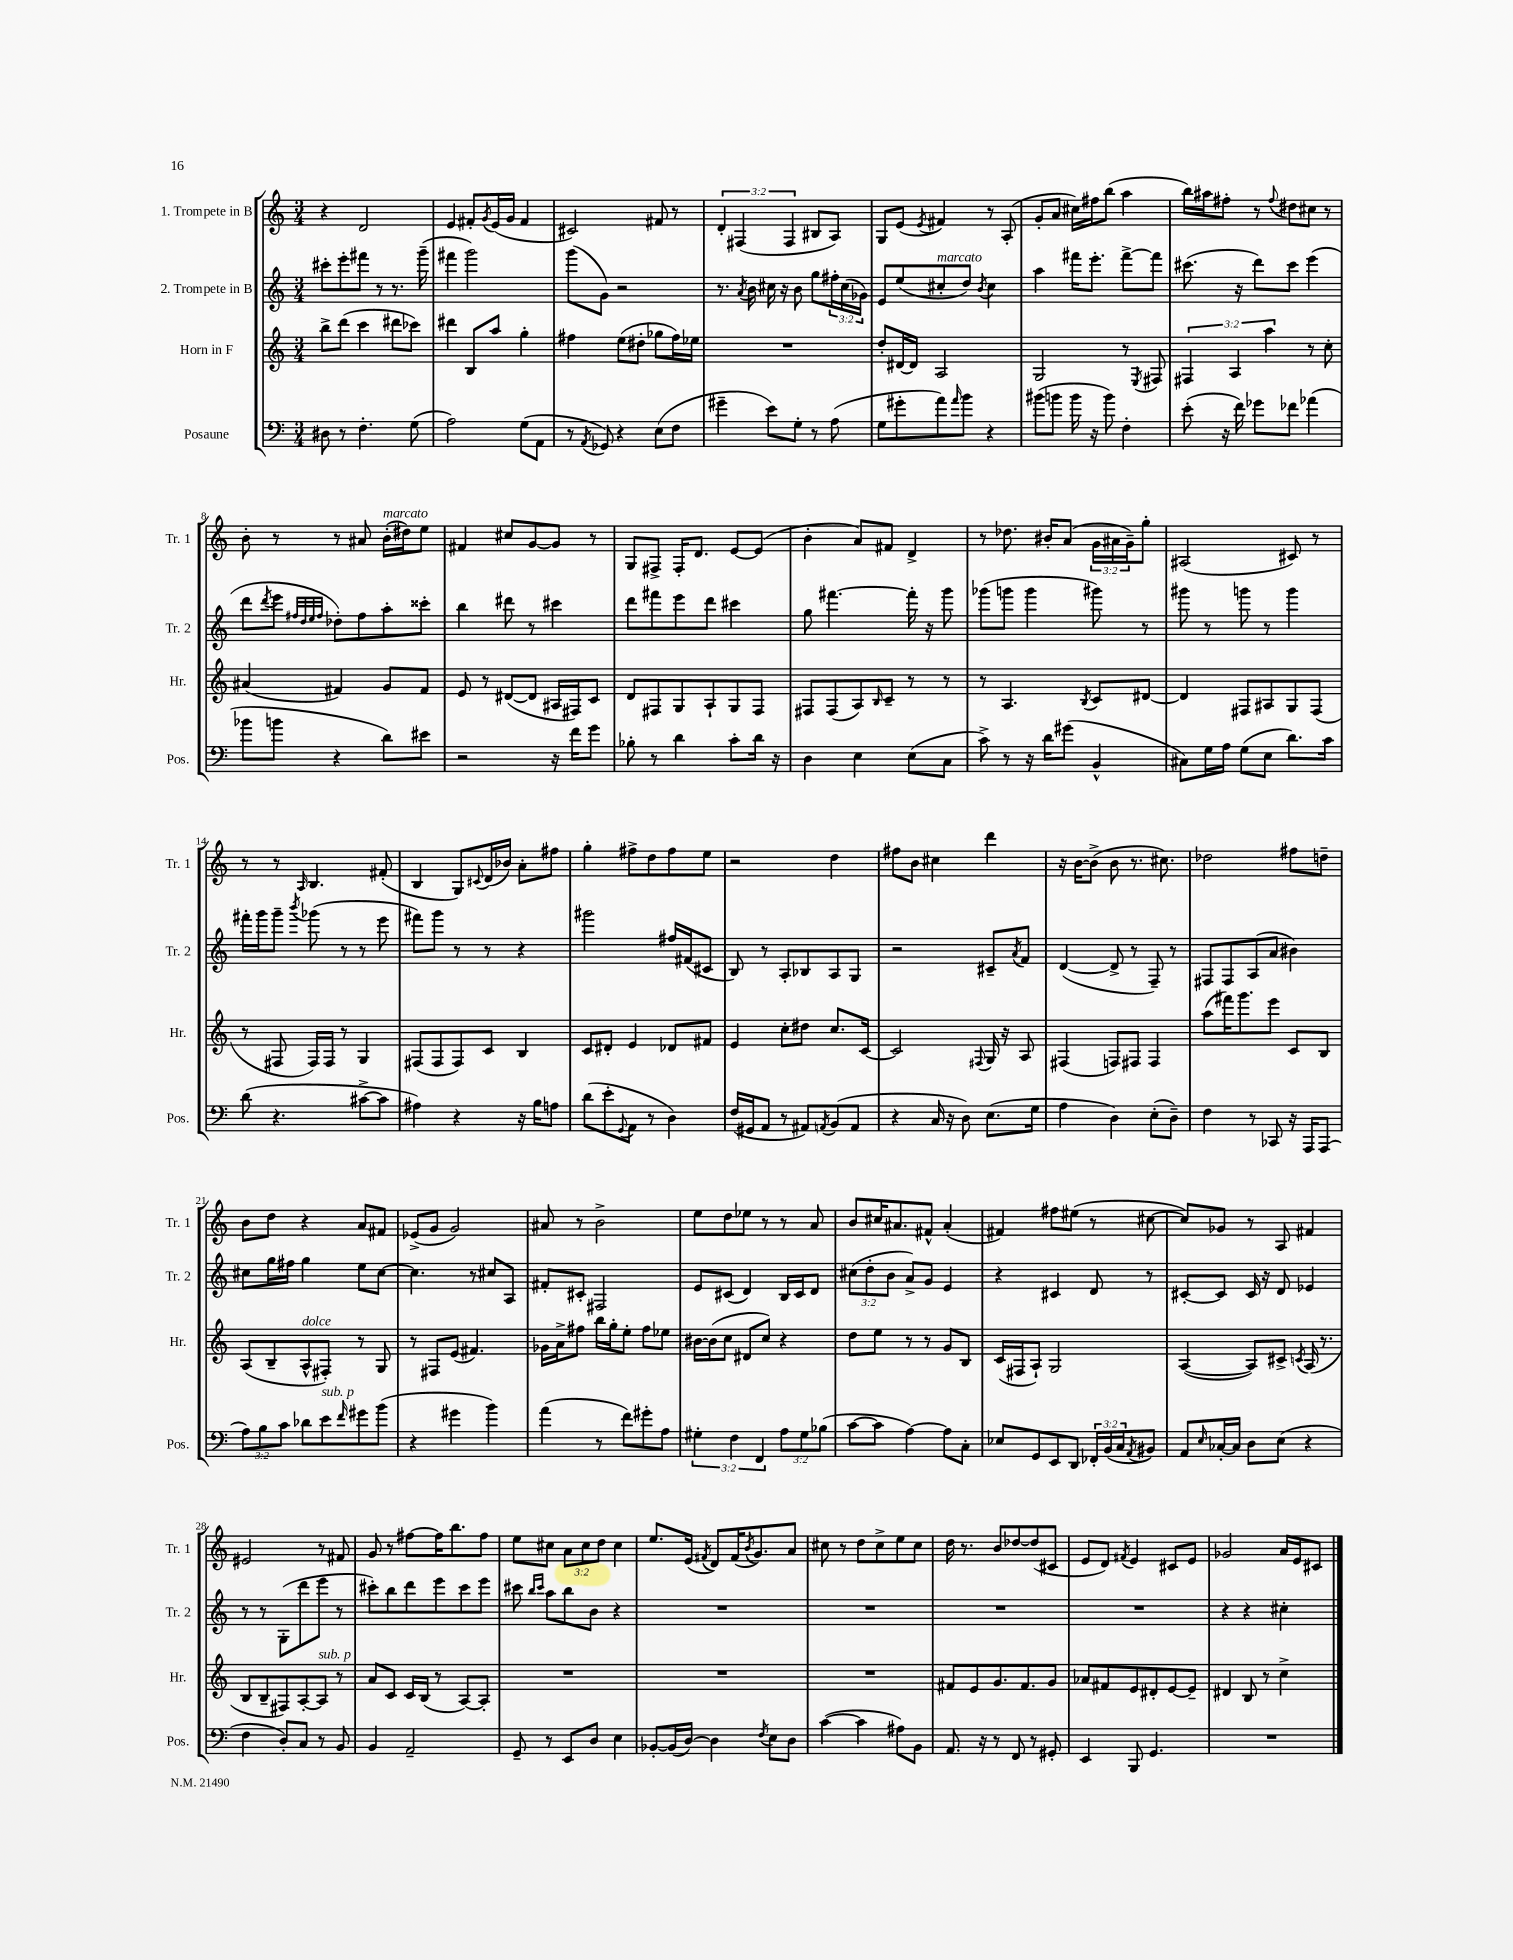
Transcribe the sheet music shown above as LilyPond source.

<<
\new StaffGroup <<
\new Staff = "s0" \with { instrumentName = "1. Trompete in B" shortInstrumentName = "Tr. 1" } {
    \clef treble \key c \major \numericTimeSignature \time 3/4 \override Staff.TupletNumber.text = #tuplet-number::calc-fraction-text
    r4 d'2 |
    e'4 fis'8-. \acciaccatura { g'8 } e'16( g'16 fis'4 |
    cis'2) fis'8 r8 |
    \tuplet 3/2 { d'4-. fis4( fis4 } bis8 a8) |
    g8 e'8( \acciaccatura { e'8 } fis'4) r8 a8-.( |
    g'8-. a'8 cis''16) fis''16 b''8( a''4 |
    b''16) ais''16 fis''8-. r8 \appoggiatura { fis''8 } dis''8 cis''8 r8 |
    b'8-. r8 r8 ais'8 b'16-.^\markup { \italic "marcato" }( dis''16) e''8 |
    fis'4 cis''8 g'8~ g'8 r8 |
    g8 fis8-> fis16-. d'8. e'8~ e'8( |
    b'4-. a'8) fis'8 d'4-> |
    r8 des''8. bis'16-. a'8( \tuplet 3/2 { g'16 ais'16 g'16--) } g''8-. |
    ais2( cis'8) r8 |
    r8 r8 \grace { a16 } b4. fis'8-.( |
    b4 g8) \appoggiatura { cis'8 } d'16( bes'16) a'8-. fis''8 |
    g''4-. fis''8-> d''8 fis''8 e''8 |
    r2 d''4 |
    fis''8 b'8 cis''4 d'''4 |
    r16 b'16~ b'8->( b'8 r8. cis''8.) |
    des''2 fis''8 d''8-- |
    b'8 d''8 r4 a'8 fis'8 |
    ees'8->( g'8 g'2) |
    ais'8 r8 b'2-> |
    e''8 d''8 ees''8 r8 r8 a'8 |
    b'8 cis''16 ais'8. fis'8-^ ais'4-.( |
    fis'4) fis''8 eis''8( r8 cis''8~ |
    cis''8) ges'8 r8 a8 fis'4 |
    eis'2 r8 fis'8 |
    g'8 r8 fis''8~ fis''16 b''8. fis''8 |
    e''8 cis''8 \tuplet 3/2 { a'8 cis''8 d''8 } cis''4 |
    e''8. e'16( \acciaccatura { fis'8 } d'8) fis'16( \acciaccatura { b'8 } g'8.) a'8 |
    cis''8 r8 d''8 cis''8-> e''8 cis''8 |
    d''16 r8. b'8 des''8~ des''8( cis'8 |
    e'8 d'8) \acciaccatura { fis'8 } e'4 cis'8 e'8 |
    ges'2 a'16 e'16 cis'8 \bar "|." |
}
\new Staff = "s1" \with { instrumentName = "2. Trompete in B" shortInstrumentName = "Tr. 2" } {
    \clef treble \key c \major \numericTimeSignature \time 3/4 \override Staff.TupletNumber.text = #tuplet-number::calc-fraction-text
    cis'''8-. e'''8-. fis'''8 r8 r8. g'''16--( |
    fis'''4 g'''2) |
    g'''8( g'8) r2 |
    r8. \acciaccatura { a'8 } b'16 cis''16 r16 b'8 g''8 \tuplet 3/2 { fis''16-. cis''16( ges'16) } |
    e'8 e''8( cis''8-.^\markup { \italic "marcato" } d''8) \acciaccatura { b'8 } cis''4 |
    a''4 fis'''16 e'''8.-. fis'''8~-> fis'''8 |
    cis'''8.( r16 d'''8) cis'''8 e'''4( |
    d'''8 \acciaccatura { d'''8 } e'''8 \grace { fis''32 d''32 e''32 fis''32 } des''8-.) fis''8 a''8-. cisis'''8-. |
    b''4 dis'''8 r8 cis'''4 |
    d'''8 fis'''8 e'''8 d'''8 cis'''4 |
    g''8 fis'''4.~ fis'''16-. r16 g'''8 |
    ges'''8( g'''8 g'''4 gis'''8) r8 |
    gis'''8 r8 g'''8 r8 g'''4 |
    fis'''16-. g'''16 g'''8-- \acciaccatura { b'''8 } ges'''8( r8 r8 e'''8 |
    fis'''8) g'''8 r8 r8 r4 |
    gis'''2 fis''16 fis'16( cis'8 |
    b8) r8 a8-. bes8 a8 g8 |
    r2 cis'8-- \acciaccatura { a'8 } f'8 |
    d'4~( d'8-> r8 f8--) r8 |
    fis8 fis8 a8( a'8 bis'4) |
    cis''8 g''16 fis''16 g''4 e''8 cis''8~ |
    cis''4. r8 cis''8 a8 |
    fis'8-. cis'8-. fis2 |
    e'8 cis'8( d'4) b16 cis'16 d'8 |
    \tuplet 3/2 { cis''8( d''8-. b'8 } a'8->) g'8 e'4 |
    r4 cis'4 d'8 r8 |
    cis'8~-. cis'8 cis'16 r16 d'8 ees'4 |
    r8 r8 g8-.( d'''8 e'''8 r8 |
    cis'''8-.) b''8 d'''8 e'''8 cis'''8 e'''8 |
    cis'''8 \grace { b''16 cis'''16 } a''8 b''8 b'8 r4 |
    R2. |
    R2. |
    R2. |
    R2. |
    r4 r4 cis''4-. \bar "|." |
}
\new Staff = "s2" \with { instrumentName = "Horn in F" shortInstrumentName = "Hr." } {
    \clef treble \key c \major \numericTimeSignature \time 3/4 \override Staff.TupletNumber.text = #tuplet-number::calc-fraction-text
    b''8-> d'''8( c'''4 dis'''8 ces'''8) |
    dis'''4 b8 a''8 g''4-. |
    fis''4 e''8( dis''8-. ges''8 fis''16) ees''16 |
    R2. |
    d''8-. dis'16~ dis'16 a2 |
    g2 r8 \acciaccatura { e8 } fis8 |
    \tuplet 3/2 { fis4 a4 a''4 } r8 c''8-. |
    ais'4( fis'4) g'8 fis'8 |
    e'8 r8 dis'8~( dis'8 ais16 fis16) c'8 |
    d'8 fis8 g8 a8-! g8 fis8 |
    fis8 fis8( a8) \grace { b16 } c'8-- r8 r8 |
    r8 a4. \acciaccatura { b8 } c'8 dis'8~ |
    dis'4 fis8 ais8 g8 fis8( |
    r8 fis8 fis16) fis16 r8 g4 |
    fis8( fis8 fis8) c'8 b4 |
    c'8 dis'8-. e'4 des'8 fis'8 |
    e'4 c''8-. dis''8 c''8. c'16~ |
    c'2 \appoggiatura { fis8 } g16 r16 a8 |
    fis4( f8) fis8 fis4 |
    a''8( fis'''16) g'''8. e'''8 c'8 b8 |
    a8( b8-- a8-^^\markup { \italic "dolce" } fis8-.) r8 g8 |
    r8 fis8 e'8( fis'4.) |
    ges'16 a'16-> fis''8 b''16 g''16-. e''8-. fis''8 ees''8 |
    bis'16~ bis'16( c''8 dis'8 c''8) r4 |
    d''8 e''8 r8 r8 g'8 b8 |
    c'16( fis16 a8-!) g2 |
    a4~( a8) cis'8-> \acciaccatura { c'8 } a16( r8. |
    b8 b8-- fis8) a8~-. a8^\markup { \italic "sub. p" } r8 |
    a'8 c'8 c'16 b16( r8 a8~) a8-. |
    R2. |
    R2. |
    R2. |
    fis'8 e'8 g'8. fis'8. g'8 |
    aes'8 fis'8 e'8 dis'8-. e'8~ e'8-- |
    dis'4 b8 r8 c''4-> \bar "|." |
}
\new Staff = "s3" \with { instrumentName = "Posaune" shortInstrumentName = "Pos." } {
    \clef bass \key c \major \numericTimeSignature \time 3/4 \override Staff.TupletNumber.text = #tuplet-number::calc-fraction-text
    dis8 r8 f4.-. g8( |
    a2) g8( a,8 |
    r8 \acciaccatura { a,8 } ges,8) r4 e8( f8 |
    gis'4-- e'8) g8-. r8 a8( |
    g8 gis'8-. a'8) \grace { a'16 } b'8 r4 |
    bis'8( b'8 b'16 r16 b'8) f4-. |
    e'8-.( r16 f'16) ges'8 fes'8 aes'4( |
    bes'8 b'8 r4 d'8) eis'8 |
    r2 r16 f'16 g'8 |
    bes8-. r8 d'4 c'8-. d'16 r16 |
    d4 e4 e8( c8 |
    c'8->) r8 r16 d'16 gis'8( b,4-^ |
    cis8) g16 a16 g8( e8 d'8.) c'16 |
    d'8( r4. cis'8~-> cis'8 |
    ais4) r4 r16 b16 a8 |
    d'8( e'8-. \appoggiatura { g,8 } a,8 r8 d4) |
    f16( gis,16 a,8 r8 ais,8) \acciaccatura { a,8 } b,8( a,8 |
    r4 c16 r16 d8) e8.( g16 |
    a4 d4) e8-.( d8--) |
    f4 r8 ces,8 r16 a,,16 a,,8( |
    \tuplet 3/2 { a8) b8 c'8 } des'8 e'8^\markup { \italic "sub. p" } \grace { f'16 } gis'8 b'8( |
    r4 gis'4 b'4) |
    a'4( r8 f'8) gis'8-. a8 |
    \tuplet 3/2 { gis4-. f4 f,4 } \tuplet 3/2 { a8 gis8 bes8( } |
    c'8~ c'8 a4~) a8 c8-. |
    ees8 g,8 e,8 d,8 \tuplet 3/2 { fes,16-. b,16( c16 } \acciaccatura { a,8 } bis,8) |
    a,8 \grace { e16 } ces16~-. ces16 d8 e8( r4 |
    f4 d8-.) c8 r8 b,8 |
    b,4 a,2-- |
    g,8-- r8 e,8 d8 e4 |
    bes,8~-. bes,16( d16~) d4 \acciaccatura { f8 } e8 d8 |
    c'4~( c'4 ais8) b,8 |
    a,8. r16 r8 f,8 r8 gis,8-. |
    e,4 b,,8 g,4. |
    R2. \bar "|." |
}
>>
>>
